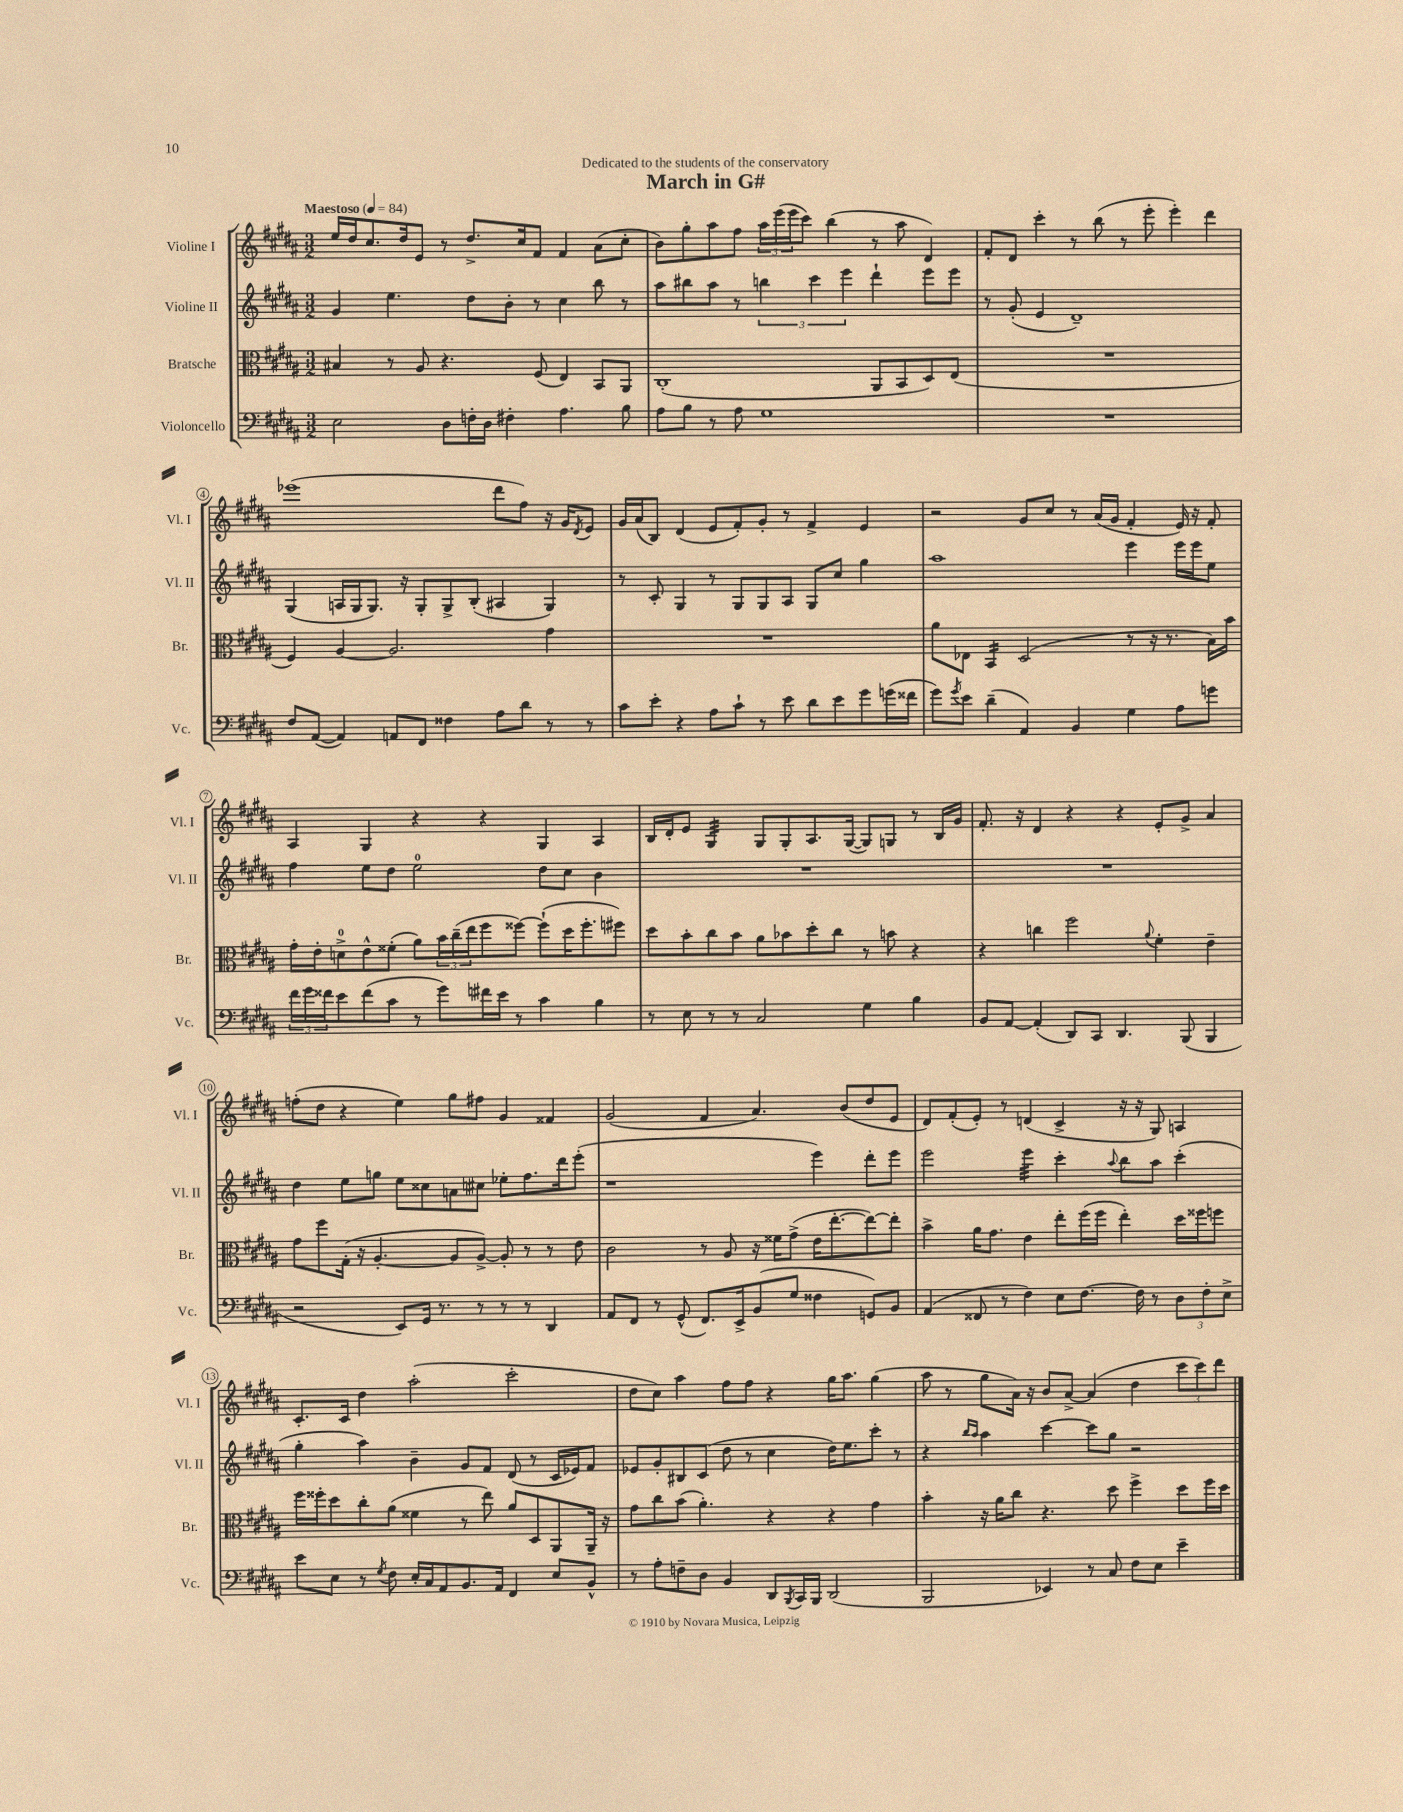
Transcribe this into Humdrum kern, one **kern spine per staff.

**kern	**kern	**kern	**kern
*part4	*part3	*part2	*part1
*staff4	*staff3	*staff2	*staff1
*I"Violoncello	*I"Bratsche	*I"Violine II	*I"Violine I
*I'Vc.	*I'Br.	*I'Vl. II	*I'Vl. I
*clefF4	*clefC3	*clefG2	*clefG2
*k[f#c#g#d#a#]	*k[f#c#g#d#a#]	*k[f#c#g#d#a#]	*k[f#c#g#d#a#]
*M3/2	*M3/2	*M3/2	*M3/2
*MM84	*MM84	*MM84	*MM84
=1	=1	=1	=1
!	!	!	!LO:TX:a:B:t=Maestoso
2E\	4B#X/	4g#/	16ee/LL
.	.	.	16dd#/J
.	.	.	8.cc#/
.	8r	4.ee\	.
.	.	.	16dd#/k
.	8A#/	.	8e/J
8D#\L	4.r	.	8r
16Fn'\L	.	8dd#\L	8.dd#^/L
16D#\JJ	.	.	.
4F#X'\	.	8b'\J	.
.	.	.	16cc#/k
.	(8F#/	8r	8f#/J
4.A#\	4E/)	4cc#\	4f#/
.	8BB/L	8bb\	(8a#\L
8B\	8AA#/J	8r	8cc#'\J
=2	=2	=2	=2
8A#\L	(1C#'	8aa#\L	8b\L)
8B\J	.	8bb#X\	8gg#'\
8r	.	8aa#\J	8aa#\
8A#\	.	8r	8ff#\J
1G#	.	6bbn\	24aa#\LL
.	.	.	(24eee\
.	.	.	24eee\J
.	.	.	8ccc#\J)
.	.	6ccc#\	.
.	.	.	(4bb\
.	.	6eee\	.
.	8AA#/L	4ddd#`\	8r
.	8BB/	.	8aa#\
.	8D#/)	8eee\L	4d#/)
.	(8E/J	8eee\J	.
=3	=3	=3	=3
1.r	1.r	8r	8f#'/L
.	.	(8g#'/	8d#/J
.	.	4e/	4ccc#'\
.	.	1d#~)	8r
.	.	.	(8bb\
.	.	.	8r
.	.	.	8eee'\
.	.	.	4eee'\)
.	.	.	4ddd#\
!!LO:LB:g=z
=4	=4	=4	=4
8F#/L	4F#/)	(4G#/	(1eee-X
([8AA#/J	.	.	.
4AA#/])	[4A#/	16An/LL	.
.	.	16G#/J	.
.	.	8.G#/J)	.
8AAn/L	2.A#/]	.	.
.	.	16r	.
8FF#/J	.	8G#'/L	.
4F##X\	.	8G#^/	.
.	.	(8B'/J	.
8A#\L	.	4A#X/	8ddd#\L
8d#\J	.	.	8ff#\J)
8r	4g#\	4G#/)	16r
.	.	.	16g#/KL
.	.	.	8qd#/
8r	.	.	8e/J
=5	=5	=5	=5
8c#\L	1.r	8r	16g#/LL
.	.	.	(16a#/J
8e'\J	.	8c#'/	8B/J)
4r	.	4G#/	(4d#/
8A#\L	.	8r	8e/L
8c#`\J	.	8G#/L	8f#'/)
8r	.	8G#/	8g#'/J
8e\	.	8A#/J	8r
8d#\L	.	8G#/L	4f#^/
8e\	.	8cc#/J	.
8g#\	.	4gg#\	4e/
(16gn\L	.	.	.
16f##X\JJ	.	.	.
=6	=6	=6	=6
8g#\L)	8a#\L	1aa#	2r
8qg#/	.	.	.
8e\J	8E-X\J	.	.
*	*tremolo	*	*
(4d#~\	16BB/LL	.	.
.	16BB/	.	.
.	16BB/	.	.
.	16BB/JJ	.	.
*	*Xtremolo	*	*
4AA#/)	(2D#/	.	8g#/L
.	.	.	8cc#/J
4BB/	.	.	8r
.	.	.	(16a#/LL
.	.	.	16g#/JJ
4G#\	8r	4eee\	4f#'/
.	16r	.	.
.	8.r	.	.
8A#\L	.	16eee\LL	16e/)
.	.	16eee\J	16r
8gn\J	16B\LL)	8ee\J	8f#'/
.	16b\JJ	.	.
!!LO:LB:g=z
=7	=7	=7	=7
24f#\LL	16g#'\LL	4ff#\	4A#/
24g#\	.	.	.
.	16e'\J	.	.
24f##X\J	.	.	.
8e\	8dn^\	.	.
(8f##\	8e^^\	8ee\L	4G#/
8c#\J	(8f##X'\J	8dd#\J	.
8r	8a#\L)	2ee\	4r
8g#\L)	24b\L	.	.
.	(24cc#~\	.	.
.	24ee\J	.	.
16f#X\L	8ff#\	.	4r
16e\JJ	.	.	.
8r	[8ff##X\J)	.	.
4c#\	(8ff##`\L]	8dd#\L	4G#/
.	16dd#\K	8cc#\J	.
.	8.ff##'\	.	.
4B\	.	4b\	4A#/
.	8ff#X\J)	.	.
=8	=8	=8	=8
8r	8dd#\L	1.r	16B/LL
.	.	.	16d#'/J
8E\	8b'\	.	8e/J
*	*	*	*tremolo
8r	8cc#\	.	32G#/LLL
.	.	.	32G#/
.	.	.	32G#/
.	.	.	32G#/
8r	8b\J	.	32G#/
.	.	.	32G#/
.	.	.	32G#/
.	.	.	32G#/JJJ
*	*	*	*Xtremolo
2C#/	8a#\L	.	8G#/L
.	8b-X\	.	8G#'/
.	8dd#'\	.	8.A#/
.	8cc#\J	.	.
.	.	.	([16G#/Jk
4G#\	8r	.	8G#/L])
.	8bn\	.	8Gn/J
4B\	4r	.	8r
.	.	.	16B/LL
.	.	.	16g#/JJ
=9	=9	=9	=9
8BB/L	4r	1.r	8.f#'/
[8AA#/J	.	.	.
.	.	.	16r
(4AA#'/]	4ccn\	.	4d#/
8DD#/L)	2ff#\	.	4r
8CC#/J	.	.	.
4.DD#/	.	.	4r
.	8qqa#/	.	.
.	4f#'\	.	8e'/L
(8BBB/	.	.	8g#^/J
4BBB/	4e~\	.	4a#/
!!LO:LB:g=z
=10	=10	=10	=10
2r	8g#\L	4dd#\	(8ffn'\L
.	8ff#\	.	8dd#\J
.	(16G#'\Jk	8ee\L	4r
.	16r	.	.
.	[4.A#'/	8ggn\J	.
8EE/L)	.	8ee\L	4ee\)
16GG#/Jk	.	8cc##X\	.
8.r	.	.	.
.	8A#/L]	8an\	8gg#\L
8r	[8A#^/J)	8cc#X\J	8ff#X\J
8r	8A#'/]	8ee-X'\L	4g#/
8r	8r	8.ff#\	.
4DD#/	8r	.	4f##X/
.	.	16ddd#\k	.
.	8e\	(8eee'\J	.
=11	=11	=11	=11
8AA#/L	2c#\	1r	(2g#/
8FF#/J	.	.	.
8r	.	.	.
(8GG#^^/	.	.	.
8.FF#/L)	8r	.	4f#/
.	8A#/	.	.
16EE^/k	.	.	.
(8BB/	16r	.	4.a#/)
.	16f##X\KL	.	.
8G#/J	(8g#^\J	.	.
4F##X\	16e\KL	4eee\)	.
.	[8.ee'\	.	.
.	.	.	(8b/L
8GGn/L)	8ee\_)	8ddd#'\L	8dd#/
8BB/J	8ee'\J]	8eee\J	8e/J
=12	=12	=12	=12
(4AA#/	4b^\	2eee\	8d#/L)
.	.	.	(8f#'/
8FF##X/	16a#\KL	.	8e'/J)
.	8.g#\J	.	.
8r	.	.	8r
*	*	*tremolo	*
4F#\)	4e\	32eee\LLL	(4dn/
.	.	32eee\	.
.	.	32eee\	.
.	.	32eee\	.
.	.	32eee\	.
.	.	32eee\	.
.	.	32eee\	.
.	.	32eee\JJJ	.
*	*	*Xtremolo	*
8E\L	8ee'\L	4ccc#'\	4c#^/
[8.F#\J	(16ff#\L	.	.
.	16ff#\JJ	.	.
.	.	8qqaa#/	.
.	4ee'\)	8bb\L	16r
16F#\]	.	.	16r
8r	.	8aa#\J	8G#/)
12D#\L	16dd#\LL	(4ccc#'\	4An/
.	16ff##X\J	.	.
12F#'\	.	.	.
.	8ffn\J	.	.
12E^\J	.	.	.
!!LO:LB:g=z
=13	=13	=13	=13
8e\L	16ff#\LL	4gg#'\	8.c#'/L
.	16ff##X'\J	.	.
8E\J	8dd#\	.	.
.	.	.	16c#/Jk
8r	8cc#'\	4aa#\)	4dd#\
8qG#/	.	.	.
8F#\	(8a#\J	.	.
16E'/LL	4f##X\	4b~\	(2aa#'\
16C#/J	.	.	.
8AA#/	.	.	.
8.BB/	8r	8g#/L	.
.	8ee\)	8f#/J	.
16AA#/Jk	.	.	.
4FF#/	8a#/L	(8d#/	2ccc#'\
.	8D#/	8r	.
8E/L	8AA#/	16c#/LL	.
.	.	16e-X/J)	.
8BB^^/J	16AA#~/Jk	8f#/J	.
.	16r	.	.
=14	=14	=14	=14
8r	8g#\L	8e-X/L	8dd#\L
8A#'\L	8cc#\	8g#'/	8cc#\J)
8Fn~\	(8b\J	8B#X/	4aa#\
8D#\J	4.a#'\)	(8c#/J	.
4BB/	.	8dd#\	8ff#\L
.	.	8r	8ff#\J
8DD#/L	4r	4cc#\	4r
8qBBB/	.	.	.
16CC#/L	.	.	.
16BBB/JJ	.	.	.
(2DD#/	4r	16dd#\KL)	16gg#\KL
.	.	8.ee\	8.aa#\J
.	4g#\	8ccc#'\J	(4gg#\
.	.	8r	.
=15	=15	=15	=15
2BBB/	4b'\	4r	8aa#\
.	.	.	8r
.	.	16qqbb/LL	.
.	.	16qqaa#/JJ	.
.	16r	4aa#\	8gg#\L
.	16a#\KL	.	.
.	8cc#\J	.	16a#\Jk)
.	.	.	16r
4EE-X/)	4.r	[4ccc#\	8b/L
.	.	.	[8a#^/J
8r	.	8ccc#\L]	(4a#/]
8C#/	8dd#\	8gg#\J	.
8F#\L	4ff#^\	2r	4dd#\
8E\J	.	.	.
4e~\	8dd#\L	.	12ccc#\L
.	.	.	12ccc#\)
.	16ff#\L	.	.
.	.	.	12ddd#\J
.	16dd#\JJ	.	.
==	==	==	==
*-	*-	*-	*-
